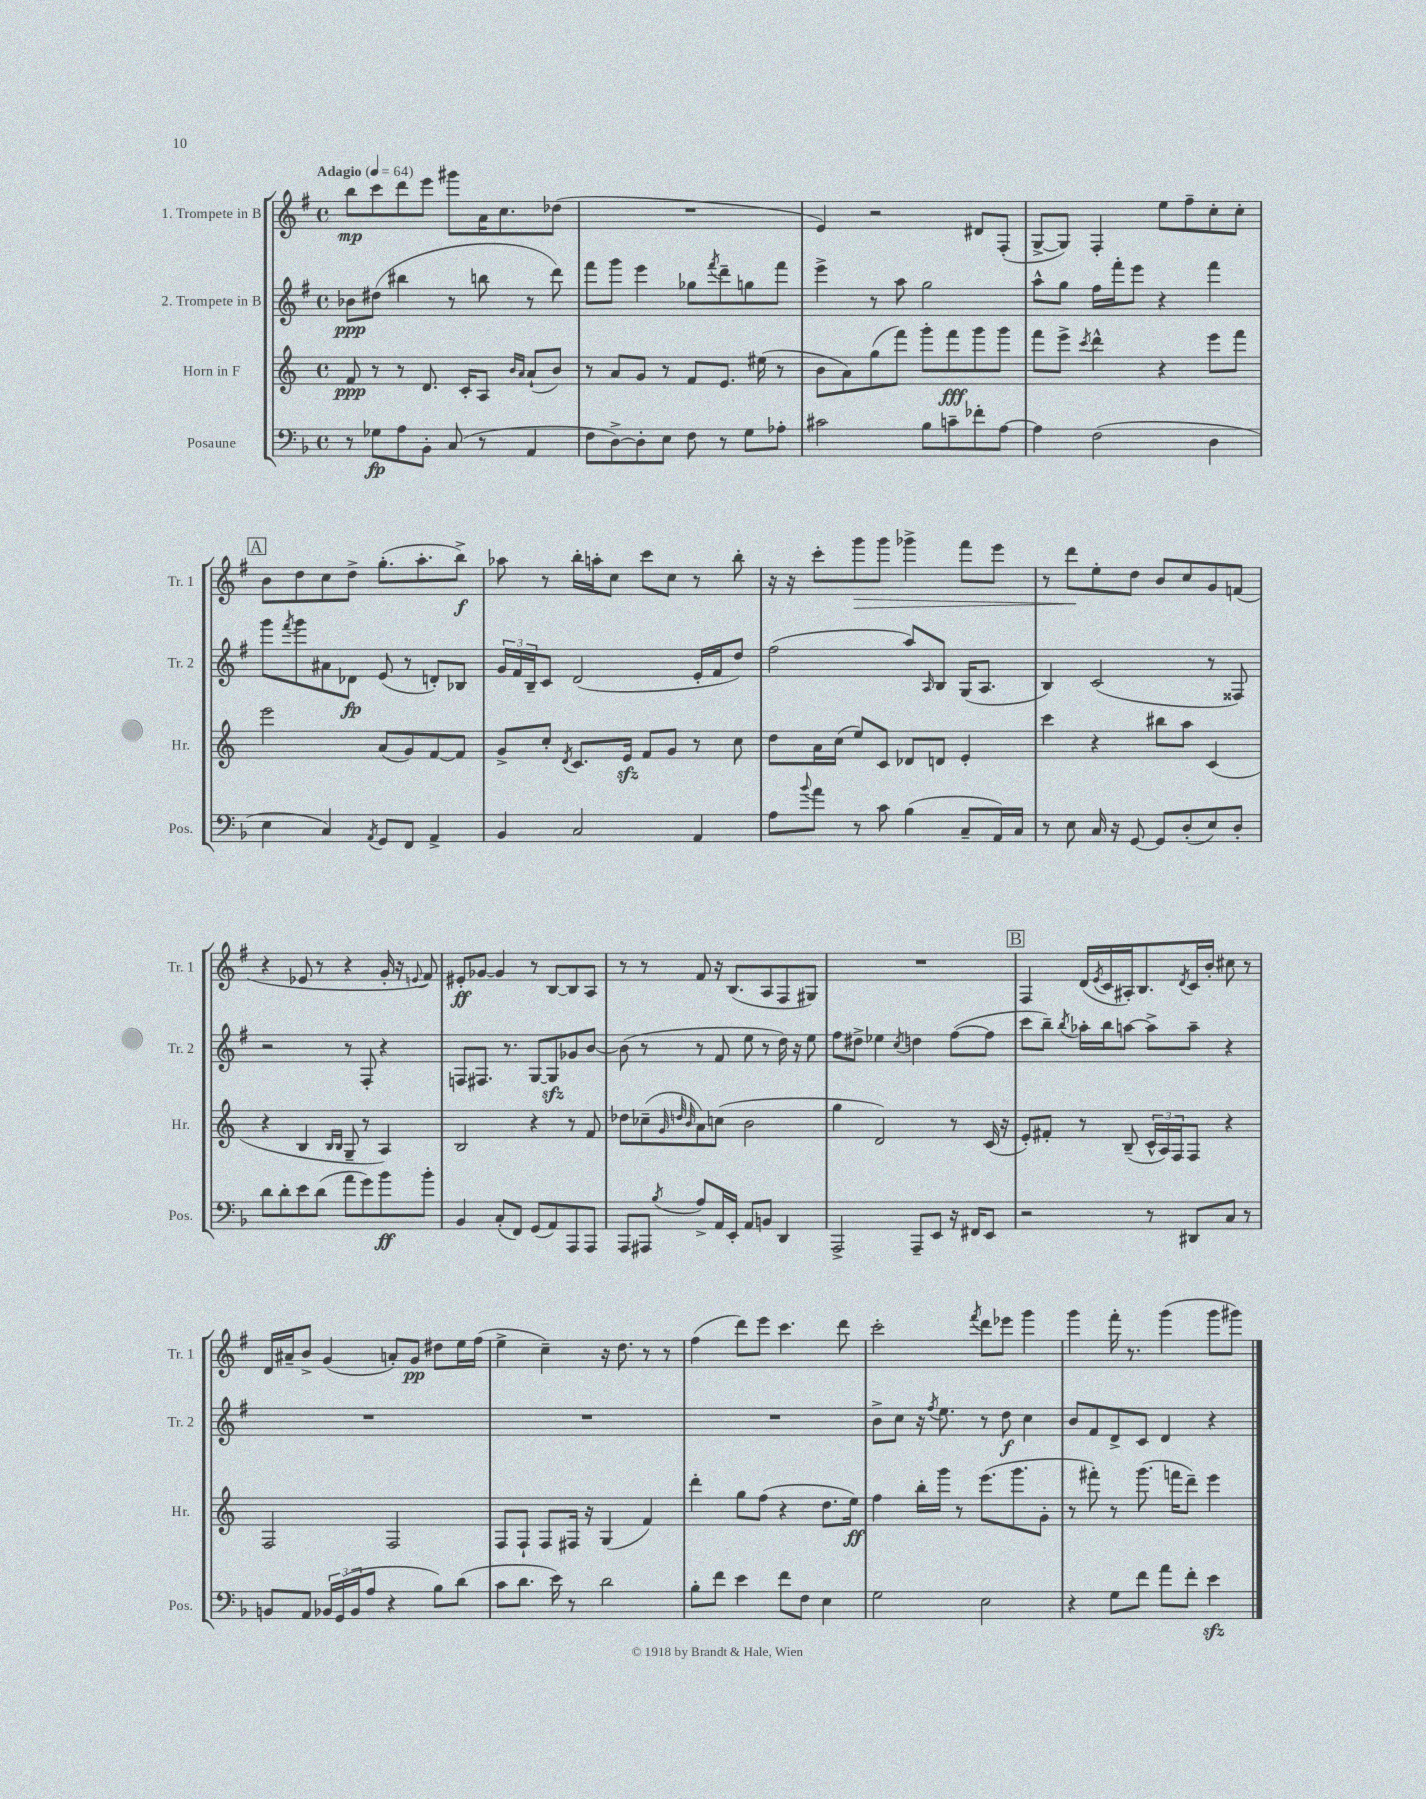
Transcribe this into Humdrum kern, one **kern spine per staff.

**kern	**dynam	**kern	**dynam	**kern	**dynam	**kern	**dynam
*part4	*part4	*part3	*part3	*part2	*part2	*part1	*part1
*staff4	*staff4	*staff3	*staff3	*staff2	*staff2	*staff1	*staff1
*I"Posaune	*	*I"Horn in F	*	*I"2. Trompete in B	*	*I"1. Trompete in B	*
*I'Pos.	*	*I'Hr.	*	*I'Tr. 2	*	*I'Tr. 1	*
*clefF4	*	*clefG2	*	*clefG2	*	*clefG2	*
*k[b-]	*	*k[]	*	*k[f#]	*	*k[f#]	*
*M4/4	*	*M4/4	*	*M4/4	*	*M4/4	*
*met(c)	*	*met(c)	*	*met(c)	*	*met(c)	*
*MM64	*	*MM64	*	*MM64	*	*MM64	*
=1	=1	=1	=1	=1	=1	=1	=1
!	!	!	!	!	!	!LO:TX:a:B:t=Adagio	!
8r	.	8f/	ppp	8b-X\L	ppp	8bb\L	mp
8G-X\L	fp	8r	.	(8dd#X\J	.	8ccc\	.
8A\	.	8r	.	4bb#X\	.	8ddd\	.
8BB-'\J	.	8.d/	.	.	.	8eee\J	.
(8C/	.	.	.	8r	.	8ggg#X\L	.
.	.	16c'/KL	.	.	.	.	.
8r	.	8A/J	.	8bbn\	.	16a\K	.
.	.	.	.	.	.	8.cc\	.
.	.	16qqb/LL	.	.	.	.	.
.	.	16qqa/JJ	.	.	.	.	.
4AA/	.	(8a`/L	.	8r	.	.	.
.	.	8b/J)	.	8ddd\)	.	(8dd-X\J	.
=2	=2	=2	=2	=2	=2	=2	=2
8F\L	.	8r	.	8fff#\L	.	1r	.
[8D^\)	.	8a/L	.	8ggg\J	.	.	.
8D'\]	.	8g/J	.	4eee\	.	.	.
8E\J	.	8r	.	.	.	.	.
8F\	.	8f/L	.	8gg-X\L	.	.	.
.	.	.	.	8qfff#/	.	.	.
8r	.	8.e/J	.	8ddd~\	.	.	.
8G\L	.	.	.	8ggn\	.	.	.
.	.	(16ee#X\	.	.	.	.	.
8A-X'\J	.	8r	.	8fff#\J	.	.	.
=3	=3	=3	=3	=3	=3	=3	=3
2c#X\	.	8b\L	.	4eee^\	.	4e/)	.
.	.	8a\)	.	.	.	.	.
.	.	(8gg\	.	8r	.	2r	.
.	.	8fff\J)	.	8aa\	.	.	.
8B-\L	.	8ggg'\L	.	2gg\	.	.	.
8cn~\	.	8fff\	fff	.	.	.	.
8f-X'\	.	8ggg\	.	.	.	8d#X/L	.
[8A\J	.	8ggg\J	.	.	.	(8F#'/J	.
=4	=4	=4	=4	=4	=4	=4	=4
4A\]	.	8fff\L	.	8aa^^\L	.	[8G^/L	.
.	.	8eee^\J	.	8gg\J	.	8G/J])	.
.	.	8qccc/	.	.	.	.	.
(2F\	.	4ddd^^\	.	16ff#\LL	.	4F#'/	.
.	.	.	.	16fff#'\J	.	.	.
.	.	.	.	8eee\J	.	.	.
.	.	4r	.	4r	.	8ee\L	.
.	.	.	.	.	.	8ff#~\	.
4D\	.	8eee\L	.	4fff#\	.	8cc'\	.
.	.	8fff\J	.	.	.	8cc'\J	.
!!LO:LB:g=z
!!LO:REH:place=s1:t=A
=5	=5	=5	=5	=5	=5	=5	=5
4E\	.	2eee\	.	8ggg\L	.	8b\L	.
.	.	.	.	8qfff#/	.	.	.
.	.	.	.	8ggg\	.	8dd\	.
4C/)	.	.	.	8a#X\	.	8cc\	.
.	.	.	.	8d-X\J	fp	8dd^\J	.
8qAA/	.	.	.	.	.	.	.
8GG/L	.	(8a/L	.	(8e/	.	(8.gg'\L	.
8FF/J	.	8g/)	.	8r	.	.	.
.	.	.	.	.	.	8.aa'\	.
4AA^/	.	[8f/	.	8dn'/L)	.	.	.
.	.	8f/J]	.	8B-X/J	.	8bb^\J)	f
=6	=6	=6	=6	=6	=6	=6	=6
4BB-/	.	8g^/L	.	24g/LL	.	8aa-X\	.
.	.	.	.	24f#/	.	.	.
.	.	.	.	24B~/J	.	.	.
.	.	8cc'/J	.	8c/J	.	8r	.
.	.	8qd/	.	.	.	.	.
2C/	.	8.c/L	.	(2d/	.	16bb'\LL	.
.	.	.	.	.	.	16aan'\J	.
.	.	.	.	.	.	8cc\J	.
.	.	16ezz/Jk	.	.	.	.	.
.	.	8f/L	.	.	.	8ccc\L	.
.	.	8g/J	.	.	.	8cc\J	.
4AA/	.	8r	.	16e'/LL	.	8r	.
.	.	.	.	16f#/J	.	.	.
.	.	8cc\	.	8dd/J)	.	8bb'\	.
=7	=7	=7	=7	=7	=7	=7	=7
8A\L	.	8dd\L	.	(2ff#\	.	16r	.
.	.	.	.	.	.	16r	.
8qqb-/	.	.	.	.	.	.	.
8a\J	.	16a\L	.	.	.	8ccc'\L	.
.	.	(16cc\JJ	.	.	.	.	.
!	!	!	!	!	!	!	!LO:HP:b
8r	.	8ee/L)	.	.	.	8ggg\	>
8c\	.	8c/J	.	.	.	8ggg\J	.
(4B-\	.	8d-X/L	.	8aa/L)	.	4ggg-X^\	.
.	.	.	.	16qqA/	.	.	.
.	.	8dn/J	.	8B/J	.	.	.
8C~/L	.	4e'/	.	(16G/KL	.	8fff#\L	.
.	.	.	.	8.A/J	.	.	.
16AA/L)	.	.	.	.	.	8eee\J	.
16C/JJ	.	.	.	.	.	.	.
=8	=8	=8	=8	=8	=8	=8	=8
8r	.	4ccc\	.	4B/)	.	8r	.
8E\	.	.	.	.	.	8ddd\L	.
16C/	.	4r	.	(2c/	.	8ee'\	]
16r	.	.	.	.	.	.	.
[8GG/	.	.	.	.	.	8dd\J	.
8GG/L]	.	8bb#X\L	.	.	.	8b/L	.
(8D'/	.	8aa\J	.	.	.	8cc/	.
8E/)	.	(4c/	.	8r	.	8g/	.
8D'/J	.	.	.	8F##X/)	.	(8fn/J	.
!!LO:LB:g=z
=9	=9	=9	=9	=9	=9	=9	=9
8d\L	.	4r	.	2r	.	4r	.
8d'\	.	.	.	.	.	.	.
8e\	.	4B/	.	.	.	8e-X/	.
(8d\J	.	.	.	.	.	8r	.
.	.	16qqB/LL	.	.	.	.	.
.	.	16qqB/JJ	.	.	.	.	.
8a\L	.	8G~/	.	8r	.	4r	.
8g\)	.	8r	.	8F#'/	.	.	.
8b-\	ff	4A/)	.	4r	.	16g'/	.
.	.	.	.	.	.	16r	.
.	.	.	.	.	.	8qqen/	.
8b-'\J	.	.	.	.	.	8f#/)	.
=10	=10	=10	=10	=10	=10	=10	=10
4BB-/	.	2B/	.	8Fn/L	.	8e#X'/L	ff
.	.	.	.	8.F#X/J	.	[8g-X/J	.
(8C'/L	.	.	.	.	.	4g-/]	.
.	.	.	.	8.r	.	.	.
8FF/J)	.	.	.	.	.	.	.
(8GG/L	.	4r	.	[8G/L	.	8r	.
8AA/)	.	.	.	8Gzz/]	.	[8B/L	.
8AAA/	.	8r	.	8g-X/	.	8B/]	.
8AAA/J	.	8f/	.	[8b/J	.	8A/J	.
=11	=11	=11	=11	=11	=11	=11	=11
8AAA/L	.	8dd-X\L	.	(8b\]	.	8r	.
8AAA#X/J	.	(8cc-X~\	.	8r	.	8r	.
.	.	32qqg/	.	.	.	.	.
.	.	32qqddn/	.	.	.	.	.
8qB-/	.	32qqb/	.	.	.	.	.
8A^/L	.	8a\)	.	8r	.	8f#/	.
16AA/L	.	(8ccn\J	.	8f#/	.	16r	.
16EE'/JJ	.	.	.	.	.	(8.B/L	.
8AA/L	.	2b\	.	8ee\	.	.	.
8BBn/J	.	.	.	8r	.	8A/	.
4DD/	.	.	.	16dd\)	.	8F#/	.
.	.	.	.	16r	.	.	.
.	.	.	.	8ee\	.	8G#X/J)	.
=12	=12	=12	=12	=12	=12	=12	=12
2AAA^/	.	4gg\	.	8ff#\L	.	1r	.
.	.	.	.	8dd#X^\J	.	.	.
.	.	2d/)	.	4ee-X\	.	.	.
.	.	.	.	8qcc/	.	.	.
8AAA~/L	.	.	.	4ddn\	.	.	.
8EE/J	.	.	.	.	.	.	.
16r	.	8r	.	([8ff#\L	.	.	.
16FF#X/KL	.	.	.	.	.	.	.
8EE/J	.	(16c/	.	8ff#\J]	.	.	.
.	.	16r	.	.	.	.	.
!!LO:REH:place=s1:t=B
=13	=13	=13	=13	=13	=13	=13	=13
2r	.	8e'/L)	.	8ccc\L	.	4F#/	.
.	.	8f#X'/J	.	8bb~\J)	.	.	.
.	.	.	.	8qbb/	.	.	.
.	.	8r	.	16aa-X'\LL	.	(16d/LL	.
.	.	.	.	.	.	8qe/	.
.	.	.	.	16bb\J	.	16c/	.
.	.	(8B~/	.	[8aan\J	.	16A#X'/J)	.
.	.	.	.	.	.	8.B/	.
8r	.	24c^^/LL	.	8aa^\L]	.	.	.
.	.	24A/)	.	.	.	.	.
.	.	24F/J	.	.	.	.	.
.	.	.	.	.	.	8qd/	.
8DD#X/L	.	8F/J	.	8aa~\J	.	16c/L	.
.	.	.	.	.	.	16b'/JJ	.
8C/J	.	4r	.	4r	.	8cc#X\	.
8r	.	.	.	.	.	8r	.
!!LO:LB:g=z
=14	=14	=14	=14	=14	=14	=14	=14
8BBn/L	.	2F/	.	1r	.	16d/LL	.
.	.	.	.	.	.	16a#X~/J	.
8AA/J	.	.	.	.	.	8b^/J	.
24BB-X/LL	.	.	.	.	.	(4g/	.
(24GG/	.	.	.	.	.	.	.
24BB-/J	.	.	.	.	.	.	.
8A/J	.	.	.	.	.	.	.
4r	.	2F/	.	.	.	8an'/L)	.
.	.	.	.	.	.	8g/J	pp
8B-\L)	.	.	.	.	.	8dd#X\L	.
(8d\J	.	.	.	.	.	16ee\L	.
.	.	.	.	.	.	(16ff#\JJ	.
=15	=15	=15	=15	=15	=15	=15	=15
8c\L	.	8F/L	.	1r	.	4ee^\	.
8.d\J	.	8F`/J	.	.	.	.	.
.	.	8F/L	.	.	.	4cc~\)	.
16e\)	.	.	.	.	.	.	.
8r	.	16F#X/Jk	.	.	.	.	.
.	.	16r	.	.	.	.	.
2d\	.	(4G/	.	.	.	16r	.
.	.	.	.	.	.	8.dd\	.
.	.	4f/)	.	.	.	8r	.
.	.	.	.	.	.	8r	.
=16	=16	=16	=16	=16	=16	=16	=16
8B-'\L	.	4ddd'\	.	1r	.	(4ff#\	.
8f\J	.	.	.	.	.	.	.
4e\	.	8gg\L	.	.	.	8ddd\L)	.
.	.	(8ff\J	.	.	.	8eee\J	.
8f\L	.	4r	.	.	.	4.ccc\	.
8F\J	.	.	.	.	.	.	.
4E\	.	8.dd\L	.	.	.	.	.
.	.	.	.	.	.	8ddd\	.
.	.	16ee\Jk)	ff	.	.	.	.
=17	=17	=17	=17	=17	=17	=17	=17
2G\	.	4ff\	.	8b^\L	.	2ccc'\	.
.	.	.	.	8cc\J	.	.	.
.	.	16bb'\LL	.	16r	.	.	.
.	.	.	.	8qff#/	.	.	.
.	.	16ggg\JJ	.	8.ee\	.	.	.
.	.	8r	.	.	.	.	.
.	.	.	.	.	.	8qfff#/	.
2E\	.	(8.eee\L	.	8r	.	8ddd\L	.
.	.	.	.	8dd\	f	8eee-X\J	.
.	.	8.ggg\	.	.	.	.	.
.	.	.	.	4cc\	.	4ggg\	.
.	.	8g'\J	.	.	.	.	.
=18	=18	=18	=18	=18	=18	=18	=18
4r	.	8r	.	8b/L	.	4ggg\	.
.	.	8fff#X'\)	.	8f#/	.	.	.
8G\L	.	8r	.	8d^/	.	16fff#'\	.
.	.	.	.	.	.	8.r	.
8f\J	.	(8.ggg\	.	8c/J	.	.	.
8a\L	.	.	.	4d/	.	(4ggg\	.
.	.	16fffn\KL	.	.	.	.	.
8f'\J	.	8ddd~\J)	.	.	.	.	.
4ezz\	.	4eee\	.	4r	.	8ggg\L	.
.	.	.	.	.	.	8ggg#X\J)	.
==	==	==	==	==	==	==	==
*-	*-	*-	*-	*-	*-	*-	*-
